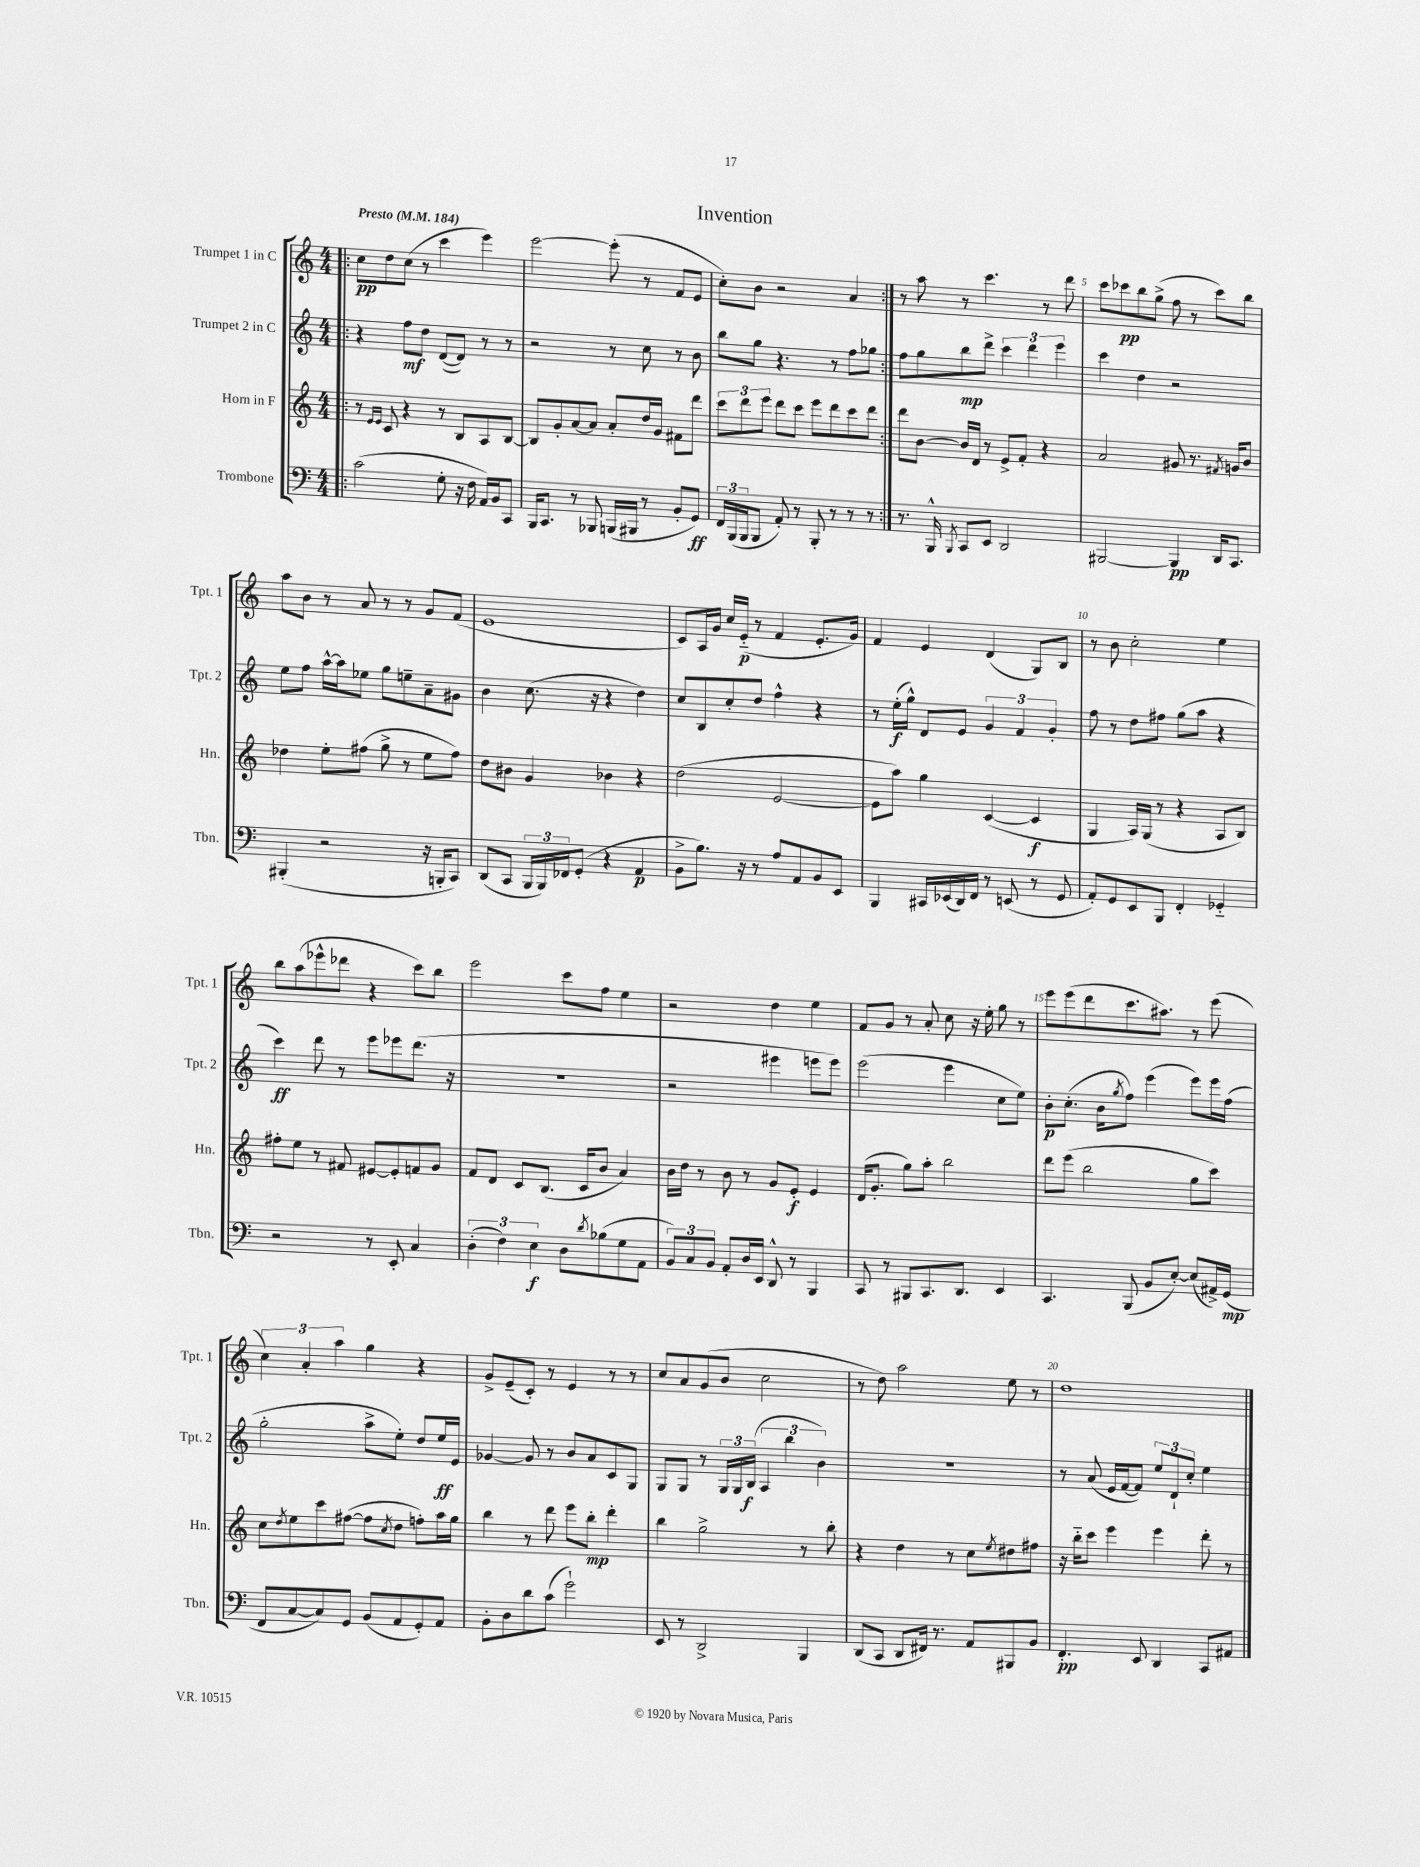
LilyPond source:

\header { title = "Invention" }
<<
\new StaffGroup <<
\new Staff = "s0" \with { instrumentName = "Trumpet 1 in C" shortInstrumentName = "Tpt. 1" } {
    \clef treble \key c \major \numericTimeSignature \time 4/4 \tempo "Presto" 4 = 184
    \repeat volta 2 { \bar ".|:" c''8\pp d''8 c''8( r8 c'''4 e'''4) |
    e'''2~ e'''8-.( r8 f'8 e'8 |
    c''8-.) b'8 r2 a'4 | }
    r8 a''8 r8 c'''4. r8 d'''8 |
    c'''8 ces'''8\pp b''8 g''8->( f''8 r8 ces'''8) b''8 |
    a''8 b'8 r8 a'8 r8 r8 g'8 f'8( |
    e'1 |
    c'8) a16 g'16 c''16 e'16-_\p( r8 f'4 e'8.-. g'16) |
    f'4 e'4 d'4( g8) b8 |
    r8 b'8 c''2-. e''4 |
    b''8 a''8( ees'''8-^ des'''8 r4 c'''8) b''8 |
    e'''2 c'''8 f''8 e''4 |
    r2 d''4 e''4 |
    f'8 g'8 r8 a'8-. c''8 r16 e''16-. g''8 r8 |
    e'''8 e'''8( d'''8 c'''8. ais''8.) r8 e'''8( |
    \tuplet 3/2 { c''4) a'4-. a''4 } g''4 r4 |
    g'8-> e'8--( c'8-.) r8 e'4 r8 r8 |
    c''8 a'8 g'8( b'8 c''2 |
    r8 d''8) a''2 e''8 r8 |
    d''1 \bar "|." |
}
\new Staff = "s1" \with { instrumentName = "Trumpet 2 in C" shortInstrumentName = "Tpt. 2" } {
    \clef treble \key c \major \numericTimeSignature \time 4/4
    \repeat volta 2 { \bar ".|:" r4 f''8\mf d''8 d'8~( d'8) r8 r8 |
    r2 r8 c''8 r8 b'8 |
    b''8 g''8 r4. r8 f''8 ges''8 | }
    f''8 g''8 b''8\mp d'''8-> \tuplet 3/2 { c'''4 d'''4 e'''4 } |
    c'''4 d''4 r2 |
    e''8 f''8 a''16~-^ a''16 ees''8 g''8 e''8-- a'8-- gis'8 |
    b'4 c''8.( r16 r4 d''4) |
    c''8 b8 c''8-. d''8 f''4-^ r4 |
    r8 e''16-.\f( g''16-^) d'8 e'8 \tuplet 3/2 { g'4 f'4 g'4-. } |
    f''8 r8 d''8 fis''8 g''8( a''8 r4 |
    c'''4\ff) d'''8 r8 e'''8 ees'''8 d'''8.( r16 |
    R1 |
    r2 eis'''4 e'''8 e'''8) |
    e'''2( e'''4 c''8 e''8) |
    b'8-.\p c''8.-.( b'16 \acciaccatura { g''8 } f''8) e'''4( e'''8) e'''16 f''16( |
    g''2-. a''8-> e''8-.) d''8 e''16\ff e'16 |
    ges'4~ ges'8 r8 b'8 a'8 c'8 g8 |
    g8 g8 r8 \tuplet 3/2 { g16 g16 b16\f( } \tuplet 3/2 { a4 b''4 b'4) } |
    R1 |
    r8 a'8( e'16 f'16~ f'8) \tuplet 3/2 { e''8 d'8-! c''8-. } e''4 \bar "|." |
}
\new Staff = "s2" \with { instrumentName = "Horn in F" shortInstrumentName = "Hn." } {
    \clef treble \key c \major \numericTimeSignature \time 4/4
    \repeat volta 2 { \bar ".|:" r8 \grace { e'16 e'16 } c'8 r4 r8 b8 a8 b8~ |
    b8 g'8-. a'8~ a'8 a'8-. d''16 g'16 fis'8 d'''8 |
    \tuplet 3/2 { c'''8 d'''8 e'''8 } d'''8 c'''8 e'''8 d'''8 c'''8 d'''8 | }
    d'''8 b'8~ b'16 d'16 r8 e'8-> f'8-. r4 |
    a'2 gis'8 r8. \acciaccatura { fis'8 } g'16 b'8 |
    des''4 e''8-. fis''8( g''8-> r8 e''8 fis''8) |
    d''8 bis'8 g'4 bes'4 r4 |
    d''2( e'2~ |
    e'8 a''8) g''4 c'4~( c'4\f |
    g4 a16) g16( r8 r4 a8 b8) |
    fis''8-. e''8 r8 fis'8 eis'8~ eis'8-. f'8 g'8 |
    f'8 d'8 c'8 b8.( c'16 b'8 a'4) |
    b'16 d''16 r8 b'8 r8 g'8 e'8-.\f e'4 |
    d'16( g'8.-. g''8) a''8-. b''2 |
    d'''8 e'''8( b''2 g''8 c'''8) |
    c''8 \acciaccatura { d''8 } e''8 c'''8 fis''8~( fis''8 \acciaccatura { c''8 } d''8 f''8-.) a''16 g''16 |
    b''4 r8 d'''8 e'''8 b''8-.\mp d'''4-. |
    b''4 g''2-> r8 b''8-. |
    r4 d''4 r8 c''8 \acciaccatura { e''8 } dis''8 fis''8 |
    r16 b''16-_ c'''8 e'''4 e'''4 d'''8-. r8 \bar "|." |
}
\new Staff = "s3" \with { instrumentName = "Trombone" shortInstrumentName = "Tbn." } {
    \clef bass \key c \major \numericTimeSignature \time 4/4
    \repeat volta 2 { \bar ".|:" c'2( g8-. r16 f16 a,16) b,16 c,8 |
    b,,16 c,8. r8 bes,,8 b,,16( bis,,16 r8 b,8-. g,8\ff) |
    \tuplet 3/2 { f,16 b,,16( b,,16 } b,,8 a,8-.) r8 b,,8-. r8 r8 r8 | }
    r8. b,,16-^ \acciaccatura { b,,8 } c,8 e,8 d,2 |
    bis,,2~ bis,,4\pp d,16 c,8. |
    bis,,4-.( r2 r16 b,,16-. c,8) |
    d,8( c,8 \tuplet 3/2 { b,,16 b,,16) fes,16 } g,8-.( r4 a,4\p |
    b,8-> b8.) r16 r8 a8 a,8 b,8 e,8 |
    b,,4 cis,16 ees,16( d,16) f,16 r8 e,8( r8 g,8 |
    a,8-.) g,8 e,8 b,,8 f,4-. ges,4-_ |
    r2 r8 e,8-. c4 |
    \tuplet 3/2 { d4-.( f4) e4\f } d8 \acciaccatura { d'8 } bes8( g8 a,8 |
    \tuplet 3/2 { b,8) c8 b,8 } a,8-. d16 e,16 d,8-^ r8 b,,4 |
    c,8 r8 bis,,8 c,8. d,8. e,4 |
    c,4. b,,8( b,8 e8~-.) e8( ais,16->) g,16\mp( |
    f,8 c8~ c8) g,8 b,8( a,8 g,8-.) a,8 |
    b,8-. d8 d'8 c'8( g'2-!) |
    e,8 r8 d,2-> b,,4 |
    d,8( c,8 d,8 fis,16) r8. a,8 bis,,8 b,8 |
    f,4.-.\pp e,8 d,4 c,8 ais,8 \bar "|." |
}
>>
>>
\layout { \context { \Score \override BarNumber.break-visibility = ##(#f #t #t) barNumberVisibility = #(every-nth-bar-number-visible 5) } }
